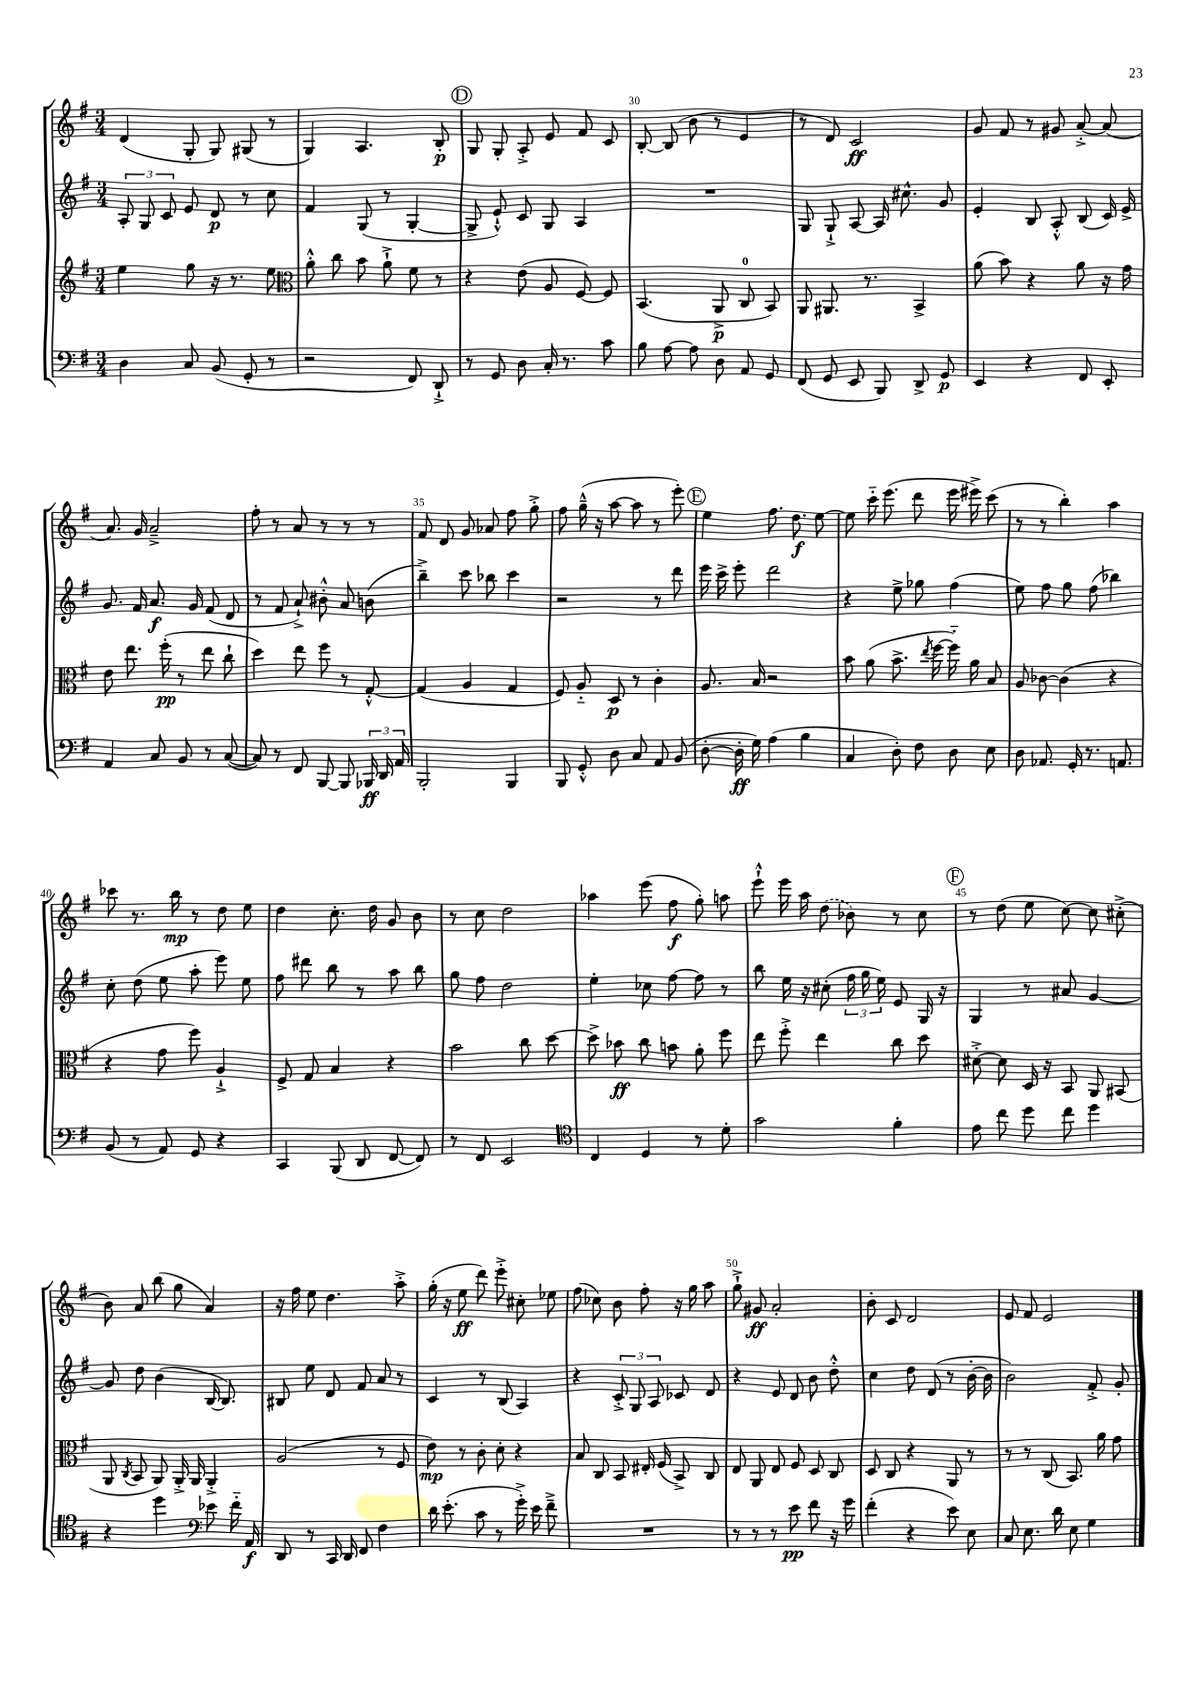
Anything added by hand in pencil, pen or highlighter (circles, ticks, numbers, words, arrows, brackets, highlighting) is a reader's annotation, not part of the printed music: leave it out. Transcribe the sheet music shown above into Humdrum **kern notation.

**kern	**kern	**kern	**kern
*staff4	*staff3	*staff2	*staff1
*clefF4	*clefG2	*clefG2	*clefG2
*k[f#]	*k[f#]	*k[f#]	*k[f#]
*M3/4	*M3/4	*M3/4	*M3/4
4D	4ee	12A'	(4d
.	.	12G	.
.	.	12c	.
8C	8gg	8e	8G'
(8BB	16r	8d	8G)
.	8.r	.	.
8GG'	.	8r	(8G#
8r	8ee	8cc	8r
=	=	=	=
*	*clefC3	*	*
2r	8a'^^	4f#	4G)
.	8cc	.	.
.	8b	(8G	4.A
.	8a`^	8r	.
8FF#)	8f#	[4G'	.
8DD`^	8r	.	8B'
=	=	=	=
8r	4r	8G^]	8G
8GG	.	8e`^^)	8G'
8D	(8e	8c	8A'^
16C'	8A	8G	8e
8.r	.	.	.
.	[8F#)	4A	8f#
8c	8F#]	.	8c
=	=	=	=
8B	(4.BB	2.r	[8B'
[8A	.	.	(8B]
8A]	.	.	8b
8D	8AA^	.	8r
8AA	8C	.	4e
8GG	8BB)	.	.
=	=	=	=
(8FF#	8AA	8G	8r
8GG	8.AA#	8G`^	8d)
8EE	.	[8A	2c
.	8.r	.	.
8BBB)	.	16A]	.
.	.	8.cc#^^	.
8DD^	4BB^	.	.
8GG	.	8g	.
=	=	=	=
4EE	(8a	4e'	8g
.	8b)	.	8f#
4r	4r	8B	8r
.	.	8A'^^	8g#
8FF#	8a	(8B	[8a'^
8EE'	16r	16c)	(8a]
.	16g	16e^	.
=	=	=	=
4AA	8e	8.g	8.a)
.	8.ee	.	.
.	.	16f#	16g
8C	.	8.a	2a~^
.	(16ff#'	.	.
8BB	8r	.	.
.	.	16g	.
8r	8ee	(8f#	.
([8C	8cc`	8d	.
=	=	=	=
8C])	4dd)	8r	8ff#'
8r	.	8f#	8r
8FF#	8ee	8a`^)	8a
[8BBB	8ff#	8b#'^^	8r
8BBB]	8r	8a	8r
24BBB-	[8G'^^	(8b	8r
24DD	.	.	.
24AA	.	.	.
=	=	=	=
2BBB'	(4G]	4bb~^)	8f#
.	.	.	8d
.	4A	8ccc	8g
.	.	8bb-	8a-
4BBB	4G	4ccc	8ff#
.	.	.	8gg'^
=	=	=	=
8BBB	8F#)	2r	8ff#
8GG'^^	8A'~	.	(16gg~^^
.	.	.	16r
8D	8D	.	[8aa
8C	8r	.	8aa]
8AA	4c'	8r	8r
(8BB	.	8ddd	8eee')
=	=	=	=
[8D'	8.A	16eee	4ee
.	.	16ccc^	.
16D']	.	8eee'	.
16G)	16B	.	.
(4A	2r	2ddd	8.ff#
.	.	.	8.dd
4B	.	.	.
.	.	.	[8ee
=	=	=	=
4C	8b	4r	8ee]
.	(8a	.	16ccc'~
.	.	.	(8.eee
8D')	8.b^	8ee^	.
8F#	.	8gg-	8ddd
.	8qee	.	.
.	[16ff#	.	.
8D	16ff#'~])	(4ff#	16eee
.	16a	.	16eee#^)
8E	8B	.	(8ccc
=	=	=	=
8D	8A	8ee)	8r
8.AA-	[8c-	8ff#	8r
.	(4c-]	8gg	4bb')
16GG'	.	.	.
8.r	.	(8ff#	.
.	4r	4bb-)	4aa
8.AA	.	.	.
=	=	=	=
(8BB	4r	8cc'	8ccc-
8r	.	(8dd	8.r
8AA)	8g	8ee	.
.	.	.	16bb
8GG	8ff#)	8aa'	8r
4r	4A`^	8eee)	8dd
.	.	8ee	8ee
=	=	=	=
4CC	8F#^	8ff#	4dd
.	8G	8ddd#	.
(8BBB	4B	8bb	8.cc'
8DD	.	8r	.
.	.	.	16dd
[8FF#	4r	8aa	8g
8FF#])	.	8bb	8b
=	=	=	=
8r	2b	8gg	8r
8FF#	.	8ff#	8cc
2EE	.	2dd	2dd
.	8cc	.	.
.	[8dd	.	.
=	=	=	=
*clefC4	*	*	*
4C	8dd^]	4ee'	4aa-
.	8b-	.	.
4D	8cc	8cc-	(8eee
.	8b	[8ff#	8ff#
8r	8a'	8ff#]	8gg')
8d'	8ff#	8r	8aa
=	=	=	=
2g	8ee	8bb	8eee`^^
.	8ff#'^	16ee	16eee
.	.	16r	16aa
.	4ee	(8cc#'	(8dd
.	.	24ff#	8b-)
.	.	24gg	.
.	.	24ee)	.
4f#'	8cc	8e	8r
.	8dd	16G	8cc
.	.	16r	.
=	=	=	=
8e	[8d#'^	4G	8r
8cc	8d#]	.	(8dd
8dd	16D	8r	8ee
.	16r	.	.
8cc	8BB	8a#	[8cc)
4dd	8AA	[4g	8cc]
.	(8BB#	.	(8cc#'^
=	=	=	=
4r	8AA	8g]	8b)
.	8qC	.	.
.	8BB	8dd	8a
4dd	8AA)	(4b	(8bb
.	16AA'^	.	8gg
.	16AA	.	.
*clefF4	*	*	*
8e-	4AA'^	[16B	4a)
.	.	8.B])	.
16f#'~	.	.	.
16AA	.	.	.
=	=	=	=
8DD	(2A	8B#	16r
.	.	.	16ff#
8r	.	8ee	8ee
16CC	.	8d	4.dd
16DD	.	.	.
8FF#	.	8f#	.
4F#	8r	8a	.
.	8F#	8r	8aa'^
=	=	=	=
16d	8e)	4c	(16gg'
(8.e'	.	.	16r
.	8r	.	8ee
8c	8c'	8r	8ddd)
8r	8d'	(8B	8eee'^
16g'^)	4r	4A)	8cc#'
16e	.	.	.
8f#~^	.	.	8ee-
=	=	=	=
2.r	8B	4r	(8ff#
.	8C	.	8cc-)
.	8BB	12c'^	8b
.	.	12G	.
.	16E#'	.	8ff#'
.	.	12A	.
.	(16F#	.	.
.	8BB^)	8c-	16r
.	.	.	16gg
.	8C	8d	8aa
=	=	=	=
8r	8E	4r	8gg`^
8r	8AA	.	8g#
8r	8E	8e	2a'
8e	8F#	8d	.
8f#	8D	8b	.
16r	8C	8dd'^^	.
16g	.	.	.
=	=	=	=
(4f#'	8D	4cc	8b'
.	8C	.	8c
4r	4r	8dd	2d
.	.	(8d	.
8e)	8AA	8r	.
8E	8r	[16b'	.
.	.	16b]	.
=	=	=	=
8C	8r	2b)	8e
8.E	8r	.	8f#
.	(8C	.	2e
16d	.	.	.
8E	8.BB)	.	.
4G	.	8f#'^	.
.	16a	.	.
.	8g	8g'	.
==	==	==	==
*-	*-	*-	*-
